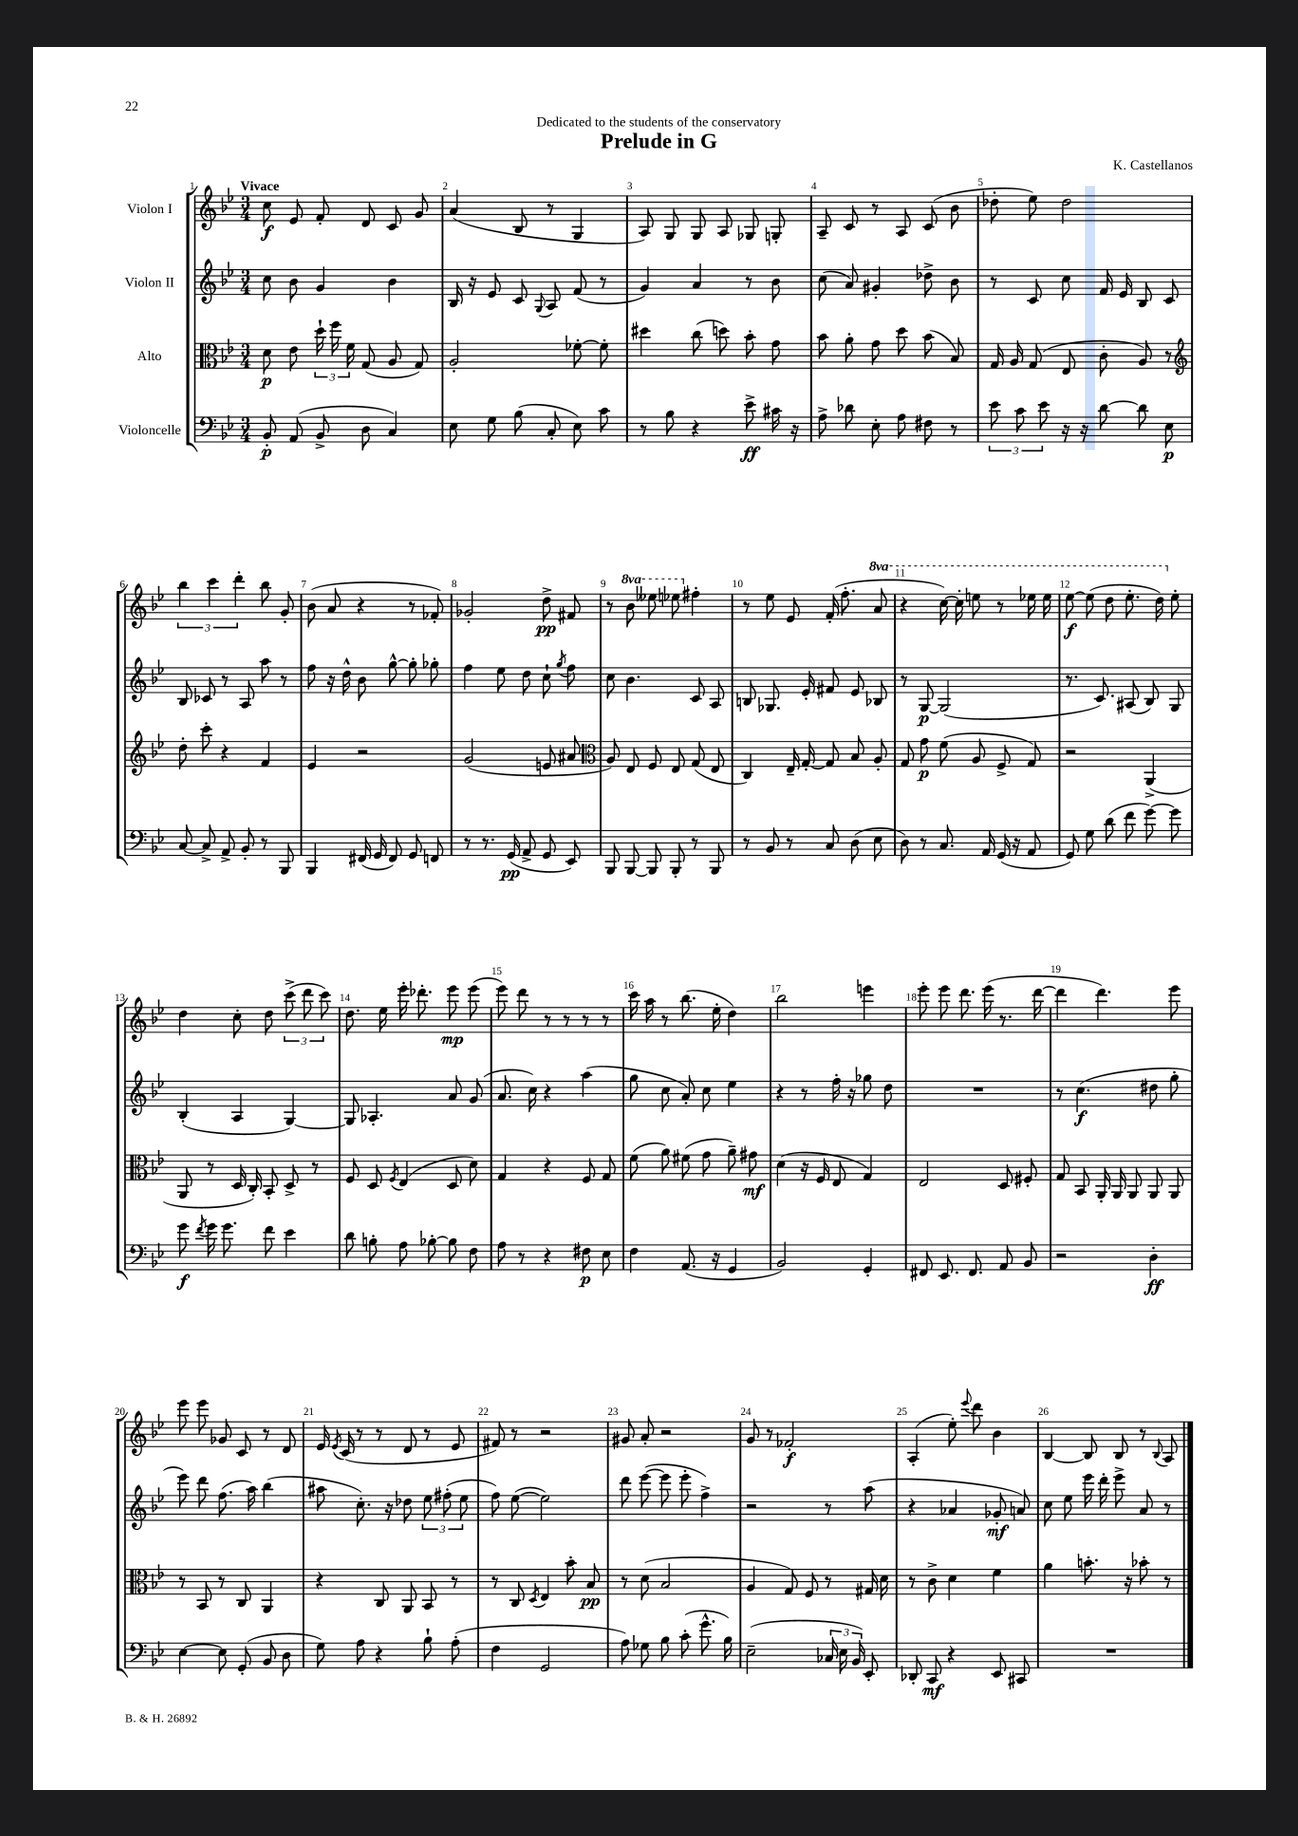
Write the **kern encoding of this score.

**kern	**kern	**kern	**kern
*staff4	*staff3	*staff2	*staff1
*clefF4	*clefC3	*clefG2	*clefG2
*k[b-e-]	*k[b-e-]	*k[b-e-]	*k[b-e-]
*M3/4	*M3/4	*M3/4	*M3/4
8BB-'	8d	8cc	8cc
(8AA	8e-	8b-	8e-
8BB-^	24dd`	4g	8f'
.	24ff	.	.
.	24f	.	.
8D	(8G	.	8d
4C)	8A	4b-	8c
.	8G)	.	8g
=	=	=	=
8E-	2A'	16B-	(4a
.	.	16r	.
8G	.	8e-	.
(8B-	.	8c	8B-
.	.	8qqG	.
8C'	.	8A	8r
8E-)	[8f-'	(8f	4G
8c	8f-']	8r	.
=	=	=	=
8r	4dd#	4g)	8A)
8B-	.	.	8G
4r	(8cc	4a	8G
.	8dd)	.	8A
8e-^	8b-'	8r	8G-
16c#	8g	8b-	8G'
16r	.	.	.
=	=	=	=
8A^	8b-	(8cc	8A~
8d-	8a'	8a)	8c
8E-'	8g	4g#'	8r
8A	8dd	.	8A
8F#	(8b-	8dd-^	(8c
8r	8B-)	8b-	8b-
=	=	=	=
12e-	16G	8r	8dd-'
.	16A	.	.
12c	.	.	.
.	(8G	8c	8ee-)
12e-	.	.	.
16r	8E-	8cc	2dd-
16r	.	.	.
[8d	8c'	16f	.
.	.	16e-	.
8d]	8A)	8B-	.
8E-	8r	8c	.
=	=	=	=
*	*clefG2	*	*
[8C	8dd'	8B-	6bb-
8C^]	8ccc'	8c-	.
.	.	.	6ccc
8AA^	4r	8r	.
.	.	.	6ddd'
8BB-'	.	8A	.
8r	4f	8aa	8bb-
8BBB-	.	8r	8g'
=	=	=	=
4BBB-	4e-	8ff	(8b-
.	.	16r	8a
.	.	16dd^^	.
(16FF#	2r	8b-	4r
16GG	.	.	.
8FF#)	.	[8gg^^	.
8GG	.	8gg']	8r
8FF	.	8gg-'	8f-')
=	=	=	=
8r	(2g	4ff	2g-'
8.r	.	.	.
.	.	8ee-	.
(16GG	.	.	.
8AA^	.	8dd	.
8GG	8e	8cc`	8dd^
.	.	8qgg	.
8EE-)	8a#	8ff	8f#
=	=	=	=
*	*clefC3	*	*
8BBB-	8A)	8cc	8r
[8BBB-	8E-	4.b-	8bb-
8BBB-]	8F	.	8eee--
8BBB-'	8E-	.	8eee-
8r	(8G	8c	4ff#'
8BBB-	8E-	8A	.
=	=	=	=
8r	4C)	8B	8r
8BB-	.	8.G-	8ee-
8r	16E-~	.	8e-
.	[16G'	16e-'	.
8C	8G]	8f#	(16f'
.	.	.	8.ff'
(8D	8B-	8e-	.
8E-	8A'	8B-	8aa
=	=	=	=
8D)	8G	8r	4r
8r	8g	[8G	.
8.C	(8f	(2G]	[16ccc)
.	.	.	16ccc']
.	8A	.	8eee
16AA	.	.	.
(16GG	8F^	.	8r
16r	.	.	.
8AA	8G)	.	16eee-
.	.	.	16eee-
=	=	=	=
8GG)	2r	8.r	[8eee-
8G	.	.	(8eee-]
.	.	8.c)	.
(8d	.	.	8ddd
8f	.	(8A#	8.eee-'
[8g)	(4AA^	8B-)	.
.	.	.	16ddd)
8g]	.	8G	8ee-'
=	=	=	=
8g	8AA	(4B-'	4dd
8qf	.	.	.
16g	8r	.	.
8.g	.	.	.
.	16D	4A	8cc'
.	16C')	.	.
8f	8BB-'	.	8dd
4e-	8D^	[4G)	(12ccc^
.	.	.	12ddd
.	8r	.	.
.	.	.	12ccc)
=	=	=	=
8d	8F	8G]	8.dd
8B'	8D	4.A-'	.
.	.	.	16ee-
.	8qF	.	.
8A	(4E-	.	16eee-'
.	.	.	8.ddd-'
[8B-'	.	.	.
8B-]	8D	8a	8eee-
8F	8d)	(8g	(8eee-
=	=	=	=
8A	4G	8.a	8eee-)
8r	.	.	8ddd
.	.	16cc)	.
4r	4r	4r	8r
.	.	.	8r
8F#	8F	(4aa	8r
8E-	8G	.	8r
=	=	=	=
4F	(8f	8gg	16ccc
.	.	.	16aa
.	8a)	8cc	8r
(8.AA	(8f#	8a')	(8.bb-
.	8g	8cc	.
16r	.	.	16ee-'
4GG	8a~)	4ee-	4dd)
.	8g#	.	.
=	=	=	=
2BB-)	(4d	4r	2bb-
.	16r	8r	.
.	16F	.	.
.	8E-	16ff'	.
.	.	16r	.
4GG'	4G)	8gg-	4eee
.	.	8dd	.
=	=	=	=
8FF#	2E-	2.r	8eee-'
8.EE-	.	.	8eee-
.	.	.	8.ddd
8.FF#	.	.	.
.	.	.	(16eee-
8AA	8D	.	8.r
8BB-	8F#'	.	.
.	.	.	[16ddd
=	=	=	=
2r	8G	8r	4ddd]
.	8BB-	(4.cc	.
.	16AA'	.	4.ddd)
.	16AA	.	.
.	8AA	.	.
4D'	8AA	8dd#	.
.	8AA	8gg'	8eee-
=	=	=	=
[4E-	8r	8eee-)	8eee-
.	8BB-	8ddd	8eee-
8E-]	8r	(8.ff	8g-
(8GG'	8C	.	8c
.	.	16aa)	.
8BB-	4AA	(4bb-	8r
8D	.	.	8d
=	=	=	=
8G)	4r	8aa#	16e-
.	.	.	8qe-
.	.	.	(16c
8A	.	8.cc')	8r
4r	8C	.	8r
.	.	16r	.
.	8AA	8dd-	8d
8B-`	8BB-	12ee-	8r
.	.	(12ff#'	.
(8A'	8r	.	8e-
.	.	12ee-	.
=	=	=	=
4F	8r	8ff)	8f#)
.	8C	([8ee-	8r
.	8qD	.	.
2GG	4E-	2ee-])	2r
.	8b-'	.	.
.	8B-	.	.
=	=	=	=
8A)	8r	8ddd	8g#
8G-	(8d	([8eee-	8a'
8B-	2B-	8eee-]	2r
(8c'	.	8eee-'	.
8.g^^	.	4ff^)	.
16B-)	.	.	.
=	=	=	=
(2E-~	4A	2r	8g
.	.	.	8r
.	8G)	.	2f-'
.	8F	.	.
24C-	8r	8r	.
24E-	.	.	.
24BB-)	.	.	.
8EE-'	16G#	(8aa	.
.	16d	.	.
=	=	=	=
8DD-'	8r	4r	(4A'
8CC	8c^	.	.
4r	4d	4a-	8ee-')
.	.	.	8qqeee-
.	.	.	8ddd
8EE-	4f	8g-'	4b-
8CC#	.	8a)	.
=	=	=	=
2.r	4a	8cc	[4B-
.	.	8ee-	.
.	8.b'	16eee-	8B-]
.	.	16ddd'	.
.	.	8eee-^	8B-
.	16r	.	.
.	8b-'	8a	8r
.	.	.	8qqB-
.	8r	8r	8A
==	==	==	==
*-	*-	*-	*-
